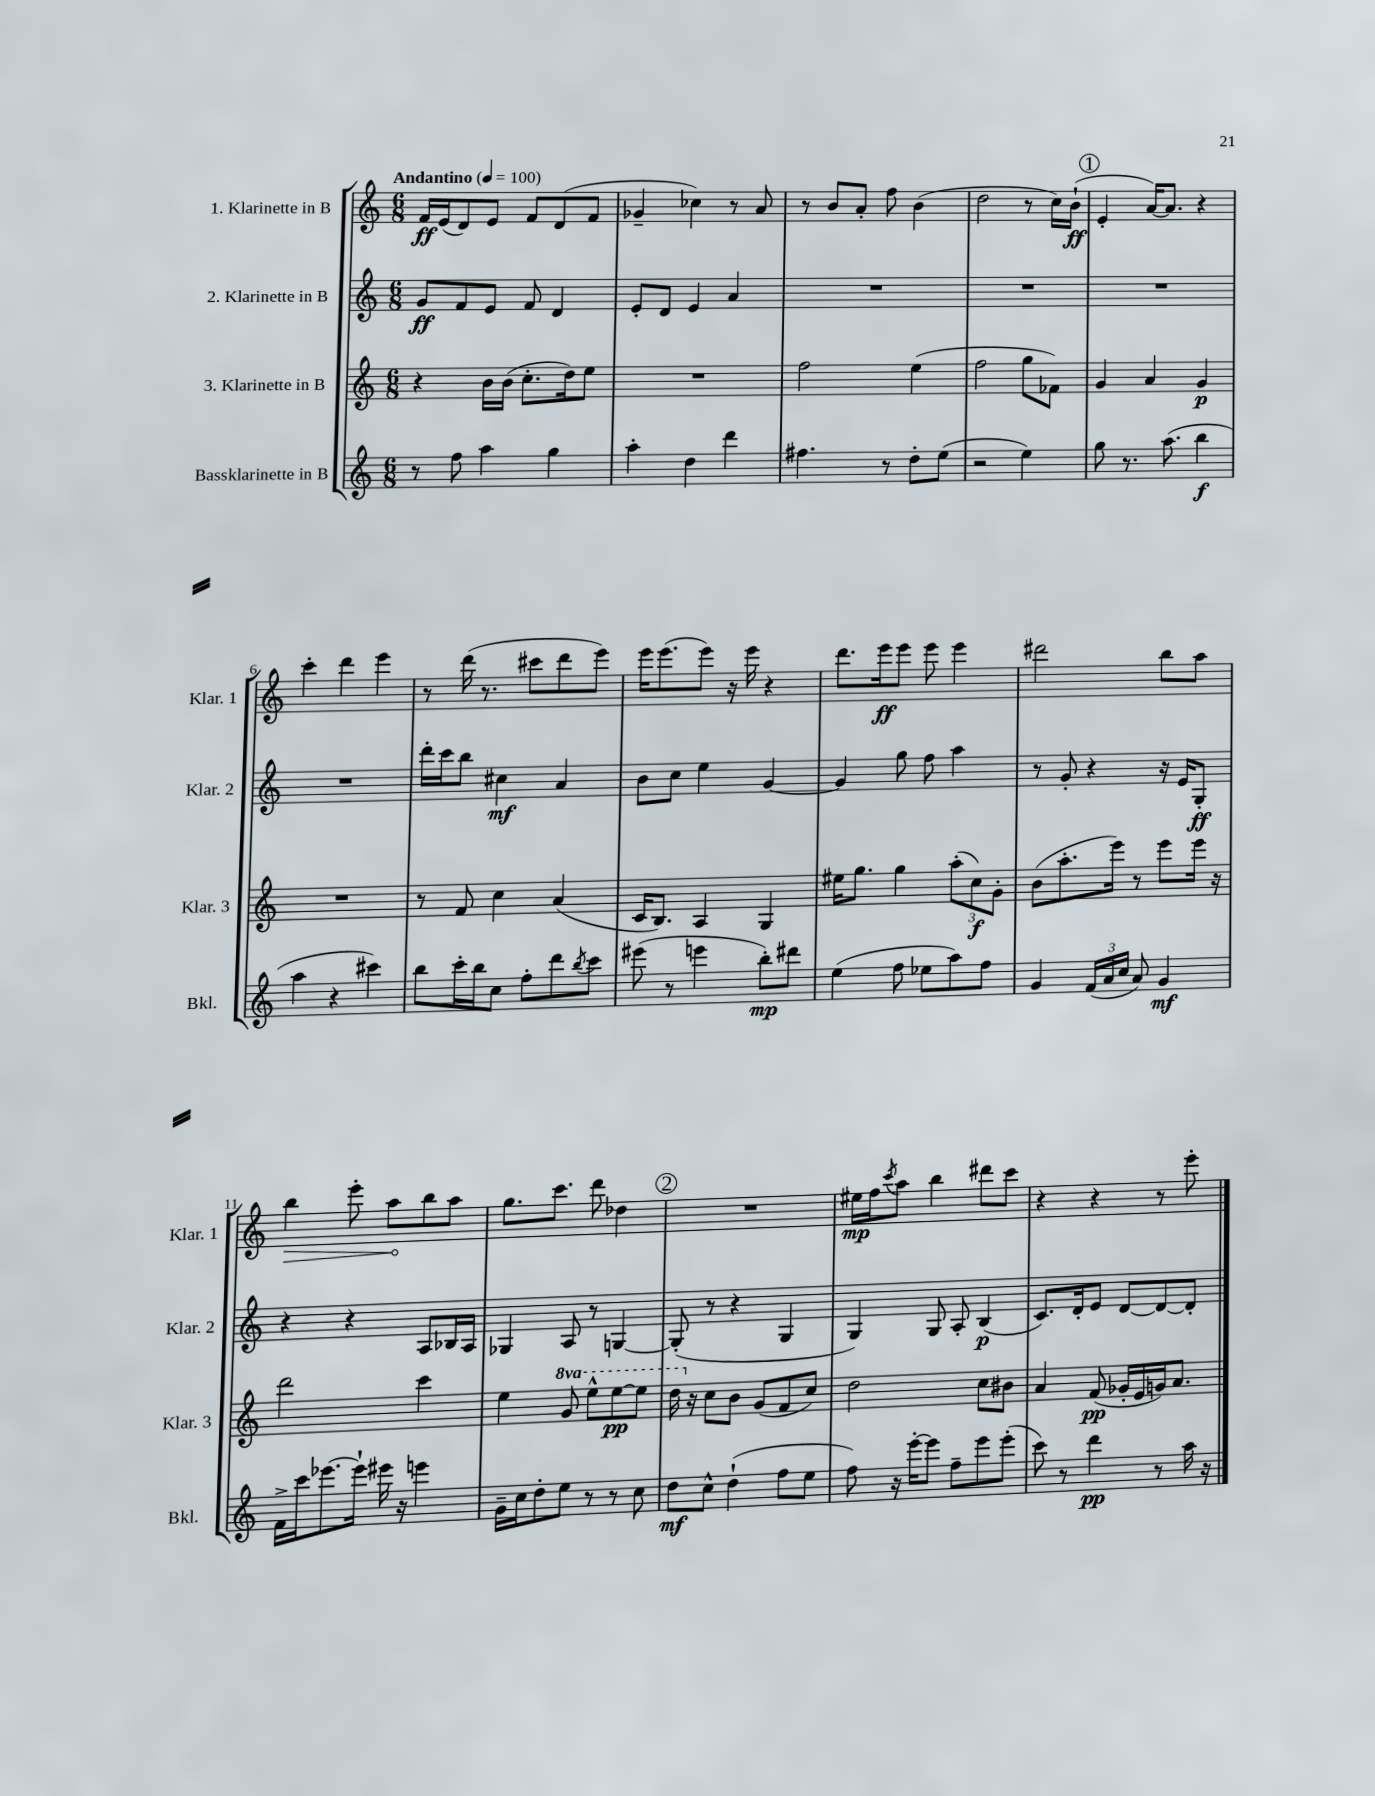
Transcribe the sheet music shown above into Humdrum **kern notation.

**kern	**kern	**kern	**kern
*staff4	*staff3	*staff2	*staff1
*clefG2	*clefG2	*clefG2	*clefG2
*k[]	*k[]	*k[]	*k[]
*M6/8	*M6/8	*M6/8	*M6/8
*MM100	*MM100	*MM100	*MM100
8r	4r	8g/L	16f/LL
.	.	.	(16e/J
8ff\	.	8f/	8d/)
4aa\	16b\LL	8e/J	8e/J
.	(16b\JJ	.	.
.	8.cc'\L	8f/	8f/L
4gg\	.	4d/	(8d/
.	16dd\k)	.	.
.	8ee\J	.	8f/J
=	=	=	=
4aa'\	2.r	8e'/L	4g-~/
.	.	8d/J	.
4dd\	.	4e/	4cc-\)
4ddd\	.	4a/	8r
.	.	.	8a/
=	=	=	=
4.ff#\	2ff\	2.r	8r
.	.	.	8b/L
.	.	.	8a'/J
8r	.	.	8ff\
8dd'\L	(4ee\	.	(4b\
(8ee\J	.	.	.
=	=	=	=
2r	2ff\	2.r	2dd\
4ee\)	8gg\L	.	8r
.	8f-\J)	.	16cc\LL)
.	.	.	(16b`\JJ
=	=	=	=
8gg\	4g/	2.r	4e'/
8.r	.	.	.
.	4a/	.	[16a/LK)
(8.aa\	.	.	8.a/]J
4bb\	4g/	.	4r
=	=	=	=
4aa\	2.r	2.r	4ccc'\
4r	.	.	4ddd\
4ccc#\)	.	.	4eee\
=	=	=	=
8bb\L	8r	16ddd'\LL	8r
.	.	16ccc\J	.
16ccc'\L	8f/	8bb\J	(16ddd\
16bb\J	.	.	8.r
8cc\J	4cc\	4cc#\	.
8ff'\L	.	.	8ccc#\L
8ddd\	(4a/	4a/	8ddd\
8qbb/	.	.	.
8ccc\J	.	.	8eee\J)
=	=	=	=
(8eee#\	16c/LK	8b\L	16eee\LK
.	8.B/J)	.	(8.eee\
8r	.	8cc\J	.
4eee\	4A/	4ee\	8eee\J)
.	.	.	16r
.	.	.	16eee\
8bb'\L)	4G/	[4g/	4r
8ddd#\J	.	.	.
=	=	=	=
(4ee\	16ee#\LK	4g/]	8.ddd\L
.	8.gg\J	.	.
.	.	.	16eee\k
8ff\	4gg\	8gg\	8eee\J
8ee-\L	.	8ff\	8eee\
8aa\)	(12aa'\L	4aa\	4eee\
.	12cc\)	.	.
8ff\J	.	.	.
.	12g'\J	.	.
=	=	=	=
4g/	(8b\L	8r	2ddd#\
.	8.aa'\	8g'/	.
(24f/LL	.	4r	.
24a/	.	.	.
.	16eee\Jk)	.	.
24cc/JJ	.	.	.
8a/)	8r	.	.
4g/	8eee\L	16r	8bb\L
.	.	16e/LK	.
.	16eee\Jk	8G'/J	8aa\J
.	16r	.	.
=	=	=	=
16f^\LL	2ddd\	4r	4bb\
16ccc\J	.	.	.
[8.eee-\	.	.	.
.	.	4r	8eee'\
16eee-`\]Jk	.	.	.
16eee#\	.	.	8aa\L
16r	.	.	.
4eee\	4ccc\	8A/L	8bb\
.	.	16B-/L	8aa\J
.	.	16A/JJ	.
=	=	=	=
16g~\LL	4ee\	4G-/	8.gg\L
16cc\J	.	.	.
8dd'\	.	.	.
.	.	.	8.ccc\J
8ee\J	8gg/	8A/	.
8r	8eee^^\L	8r	8ddd\
8r	[8eee\	[4G/	4dd-\
8cc\	8eee\]J	.	.
=	=	=	=
8dd\L	16ddd\	(8G'/]	2.r
.	16r	.	.
8cc^^\J	8cc\L	8r	.
(4dd`\	8b\J	4r	.
.	(8g/L	.	.
8ff\L	8f/	4G/	.
8ee\J	8cc/J)	.	.
=	=	=	=
8ff\)	2dd\	4G/)	16ee#\LL
.	.	.	16ff\J
.	.	.	8qccc/
16r	.	.	8aa\J
[16eee'\LK	.	.	.
8eee\]J	.	8G/	4bb\
8ff~\L	.	8A'/	.
8eee\	8cc\L	(4B/	8ddd#\L
(8eee'\J	8b#\J	.	8ccc\J
=	=	=	=
8ccc\)	4a/	8.c/L)	4r
8r	.	.	.
.	.	16d'/k	.
4ddd\	(8f/	8e/J	4r
.	16g-'/LL	[8d/L	.
.	16e/	.	.
8r	16g/J)	8d/_	8r
.	8.a/J	.	.
16aa\	.	8d'/]J	8eee'\
16r	.	.	.
==	==	==	==
*-	*-	*-	*-
